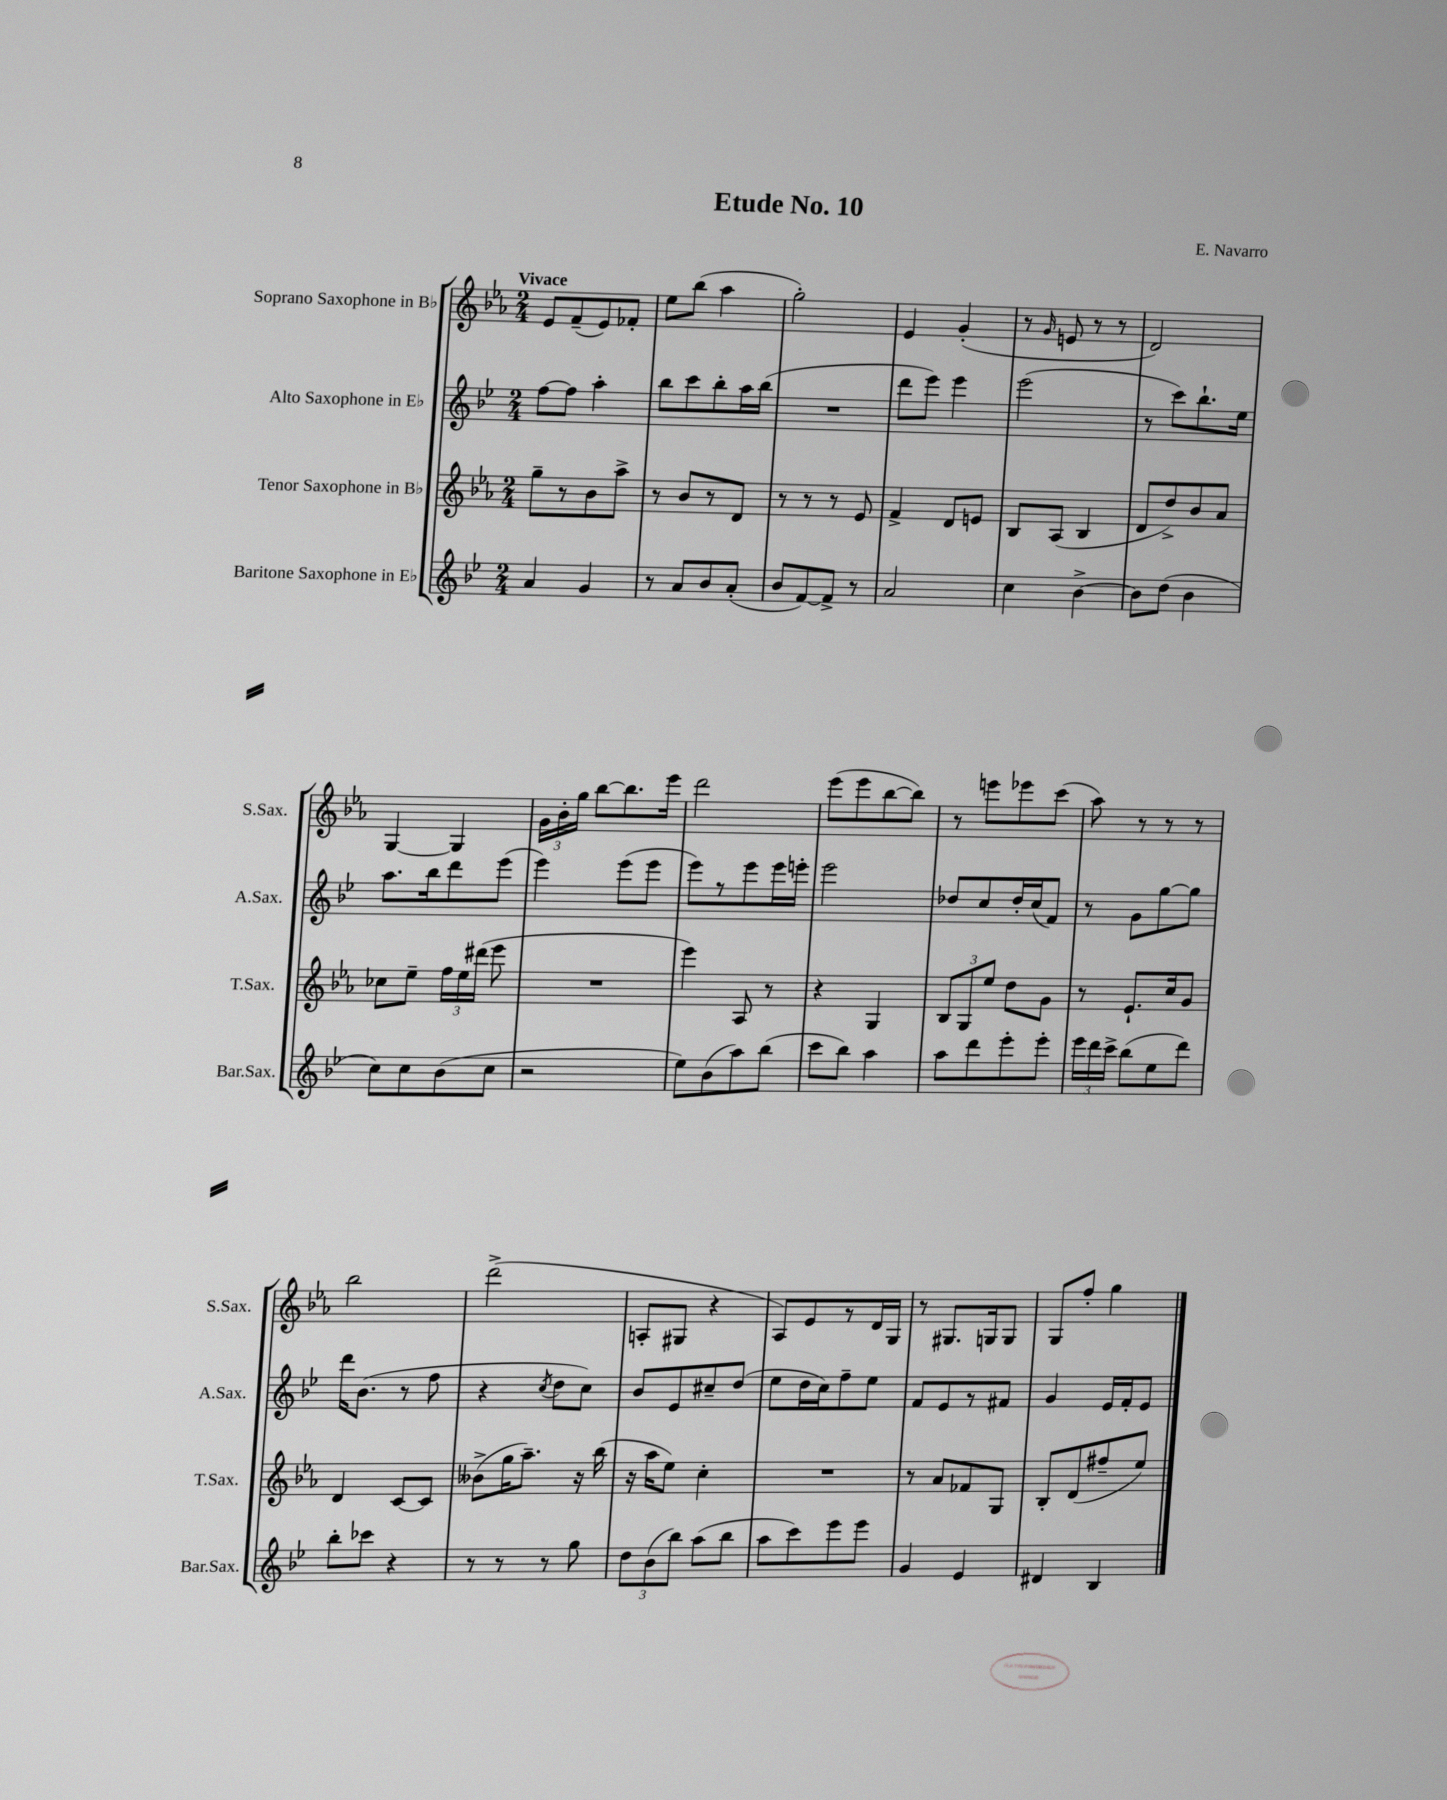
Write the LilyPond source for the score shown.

\header { title = "Etude No. 10" composer = "E. Navarro" }
<<
\new StaffGroup <<
\new Staff = "s0" \with { instrumentName = "Soprano Saxophone in Bb" shortInstrumentName = "S.Sax." } {
    \clef treble \key ees \major \numericTimeSignature \time 2/4 \tempo "Vivace"
    \autoBeamOff ees'8[ f'8--( ees'8) fes'8]-. |
    ees''8[ bes''8]( aes''4 |
    g''2-.) |
    ees'4 g'4-.( |
    r8 \grace { g'16 } e'8 r8 r8 |
    d'2) |
    g4~ g4 |
    \tuplet 3/2 { g'16[ bes'16-. g''16] } bes''8[~ bes''8. ees'''16] |
    d'''2 |
    ees'''8[( ees'''8 bes''8~ bes''8]) |
    r8 e'''8[ ees'''8 c'''8]( |
    aes''8) r8 r8 r8 |
    bes''2 |
    d'''2->( |
    a8[-. gis8] r4 |
    aes8[) ees'8 r8 d'16 g16] |
    r8 gis8.[ g16 g8] |
    g8[ f''8]-. g''4 \bar "|." |
}
\new Staff = "s1" \with { instrumentName = "Alto Saxophone in Eb" shortInstrumentName = "A.Sax." } {
    \clef treble \key bes \major \numericTimeSignature \time 2/4
    \autoBeamOff f''8[~ f''8] a''4-. |
    bes''8[ c'''8 bes''8-. a''16 bes''16]( |
    R2 |
    d'''8[ ees'''8]) ees'''4 |
    ees'''2( |
    r8 c'''8[) bes''8.-! ees''16] |
    a''8.[ bes''16 d'''8 ees'''8]( |
    ees'''4) ees'''8[( ees'''8] |
    ees'''8[) r8 ees'''8 ees'''16 e'''16]-. |
    ees'''2 |
    des''8[ c''8 des''16-. c''16( f'8]) |
    r8 g'8[ g''8~ g''8] |
    d'''16[ bes'8.]( r8 f''8 |
    r4 \acciaccatura { c''8 } d''8[ c''8]) |
    bes'8[ ees'8 cis''8-- d''8]( |
    ees''8[ d''16 c''16) f''8-- ees''8] |
    f'8[ ees'8 r8 fis'8] |
    g'4 ees'16[ f'16-. ees'8] \bar "|." |
}
\new Staff = "s2" \with { instrumentName = "Tenor Saxophone in Bb" shortInstrumentName = "T.Sax." } {
    \clef treble \key ees \major \numericTimeSignature \time 2/4
    \autoBeamOff g''8[-- r8 bes'8 aes''8]-> |
    r8 bes'8[ r8 d'8] |
    r8 r8 r8 ees'8 |
    f'4-> d'8[ e'8] |
    bes8[ aes8]( bes4 |
    d'8[ d''8->) bes'8 aes'8] |
    ces''8[ ees''8]-- \tuplet 3/2 { f''16[ ees''16 dis'''16]( } ees'''8 |
    R2 |
    ees'''4) aes8 r8 |
    r4 g4 |
    \tuplet 3/2 { bes8[ g8 ees''8] } d''8[ g'8] |
    r8 ees'8.[-! c''16 g'8] |
    d'4 c'8[~ c'8] |
    beses'8[->( g''16 aes''8.]--) r16 bes''16( |
    r16 aes''16[ ees''8]) c''4-. |
    R2 |
    r8 aes'8[ fes'8 g8] |
    bes8[-. d'8( fis''8-- ees''8]) \bar "|." |
}
\new Staff = "s3" \with { instrumentName = "Baritone Saxophone in Eb" shortInstrumentName = "Bar.Sax." } {
    \clef treble \key bes \major \numericTimeSignature \time 2/4
    \autoBeamOff a'4 g'4 |
    r8 a'8[ bes'8 a'8]-.( |
    bes'8[ f'8~) f'8]-> r8 |
    a'2 |
    c''4 bes'4~-> |
    bes'8[ d''8]( bes'4 |
    c''8[) c''8 bes'8( c''8] |
    r2 |
    ees''8[) bes'8( a''8) bes''8]( |
    c'''8[ bes''8]) a''4 |
    a''8[ d'''8 ees'''8-. ees'''8]-. |
    \tuplet 3/2 { ees'''16[ d'''16 c'''16]-> } bes''8[( ees''8 d'''8]) |
    bes''8[-. ces'''8] r4 |
    r8 r8 r8 g''8 |
    \tuplet 3/2 { d''8[ bes'8( bes''8]) } a''8[( bes''8] |
    a''8[ c'''8) ees'''8 ees'''8] |
    g'4 ees'4 |
    dis'4 bes4 \bar "|." |
}
>>
>>
\layout { \context { \Score \remove "Bar_number_engraver" } }
